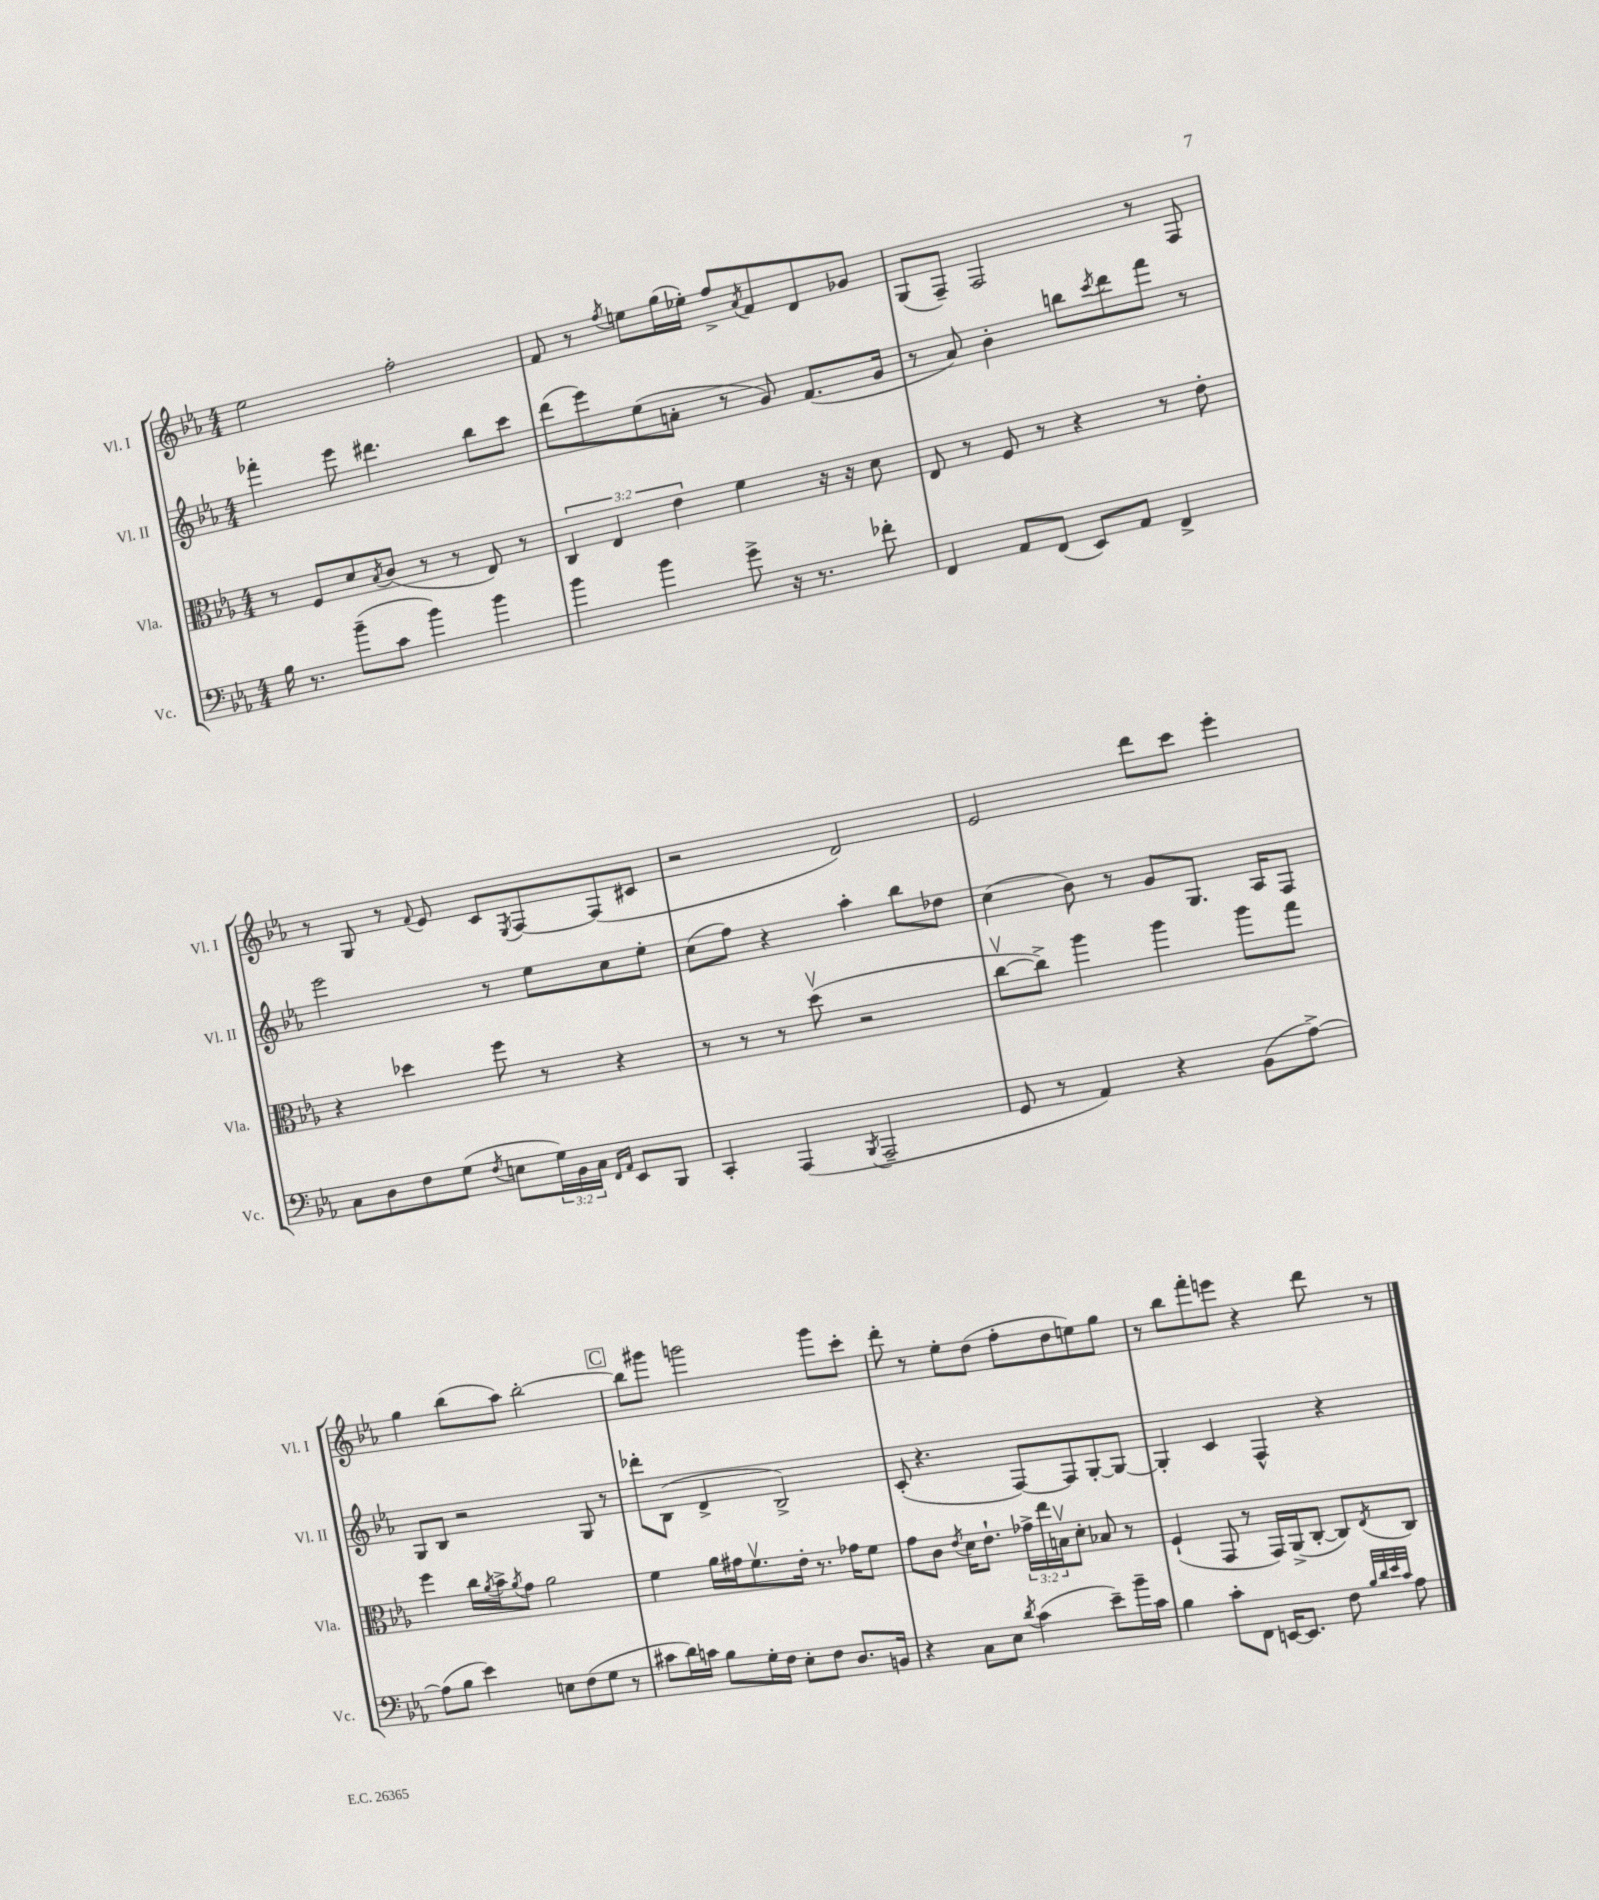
<<
\new StaffGroup <<
\new Staff = "s0" \with { instrumentName = "Vl. I" shortInstrumentName = "Vl. I" } {
    \clef treble \key ees \major \numericTimeSignature \time 4/4
    ees''2 f''2-. |
    f'8 r8 \acciaccatura { f''8 } e''8 g''16( ees''16-.) f''8-> \acciaccatura { aes'8 } f'8 d'8 ges'8 |
    g8( f8--) f2 r8 f8 |
    r8 g8 r8 \appoggiatura { f'8 } ees'8 c'8 \acciaccatura { ees8 } f8~ f8( cis'8 |
    r2 d'2) |
    ees'2 d'''8 c'''8 ees'''4-. |
    g''4 bes''8( aes''8) bes''2~-. |
    \mark \markup { \box "C" } bes''8 gis'''8 g'''2 g'''8 c'''8-. |
    d'''8-. r8 ees''8-. d''8( f''8-. d''8 e''8) g''8 |
    r8 bes''8 f'''8-. e'''8 r4 d'''8 r8 \bar "|." |
}
\new Staff = "s1" \with { instrumentName = "Vl. II" shortInstrumentName = "Vl. II" } {
    \clef treble \key ees \major \numericTimeSignature \time 4/4
    fes'''4-. ees'''8 dis'''4. bes''8 c'''8 |
    d'''8( ees'''8) ees''8( a'8-. r8 g'8) f'8.( g'16 |
    r8 aes'8) bes'4-. b''8 \acciaccatura { c'''8 } d'''8 f'''8 r8 |
    ees'''2 r8 ees''8 c''8 ees''8-. |
    c''8( f''8) r4 aes''4-. bes''8 des''8 |
    c''4( bes'8) r8 g'8 g8. aes16 f8 |
    g8 bes8 r2 g8 r8 |
    \mark \markup { \box "C" } des'''8-. bes8( d'4-> bes2->) |
    c'8-.( r4. f8~) f8 g8~-. g8~ |
    g4-. c'4 f4-^ r4 \bar "|." |
}
\new Staff = "s2" \with { instrumentName = "Vla." shortInstrumentName = "Vla." } {
    \clef alto \key ees \major \numericTimeSignature \time 4/4 \override Staff.TupletNumber.text = #tuplet-number::calc-fraction-text
    r8 f8 d'8 \acciaccatura { bes8 } c'8( r8 r8 ees8) r8 |
    \tuplet 3/2 { c4 ees4 ees'4 } f'4 r16 r16 d'8 |
    ees8 r8 f8 r8 r4 r8 ees'8-. |
    r4 des''4 f''8 r8 r4 |
    r8 r8 r8 d''8\upbow( r2 |
    c''8~\upbow c''8->) aes''4 aes''4 aes''8 g''8 |
    f''4 c''16 \acciaccatura { aes'8 } bes'16-> \acciaccatura { aes'8 } g'8 aes'2 |
    \mark \markup { \box "C" } f'4 aes'16 gis'16 f'8.\upbow ees'16-. r8. ges'16 f'8 |
    g'8 c'8 \acciaccatura { ees'8 } d'16 ees'8.-! \tuplet 3/2 { ges'16-> ees''16 b16\upbow } d'8-. bes8 r8 |
    f4-!( g,8 r8 g,16) aes,16->( c8~-. c8) \acciaccatura { ees8 } c8 \bar "|." |
}
\new Staff = "s3" \with { instrumentName = "Vc." shortInstrumentName = "Vc." } {
    \clef bass \key ees \major \numericTimeSignature \time 4/4 \override Staff.TupletNumber.text = #tuplet-number::calc-fraction-text
    bes16 r8. bes'8--( c'8 bes'4) bes'4 |
    bes'4 bes'4 g'8-> r16 r8. fes'8-. |
    f,4 aes,8 f,8( ees,8) aes,8 f,4-> |
    c8 d8 f8 g8( \acciaccatura { f8 } e8 \tuplet 3/2 { g16) bes,16 c16 } \grace { f,16 aes,16 } ees,8 bes,,8 |
    c,4-. aes,,4( \acciaccatura { bes,,8 } aes,,2-- |
    g,8 r8 aes,4) r4 bes,8( aes8~->) |
    aes8( bes8 ees'4) e8 f8( g8 r8 |
    \mark \markup { \box "C" } cis'8 d'16) c'16 bes8 g16-. f16 ees8-. f8 d8. b,16 |
    r4 c8 ees8 \acciaccatura { d'8 } c'4( ees'8--) bes'16-- c'16 |
    bes4 c'8-. f,8 e,16~ e,8. f8 \grace { bes32 d'32 ees'32 c'32 } aes8 \bar "|." |
}
>>
>>
\layout { \context { \Score \remove "Bar_number_engraver" } }
